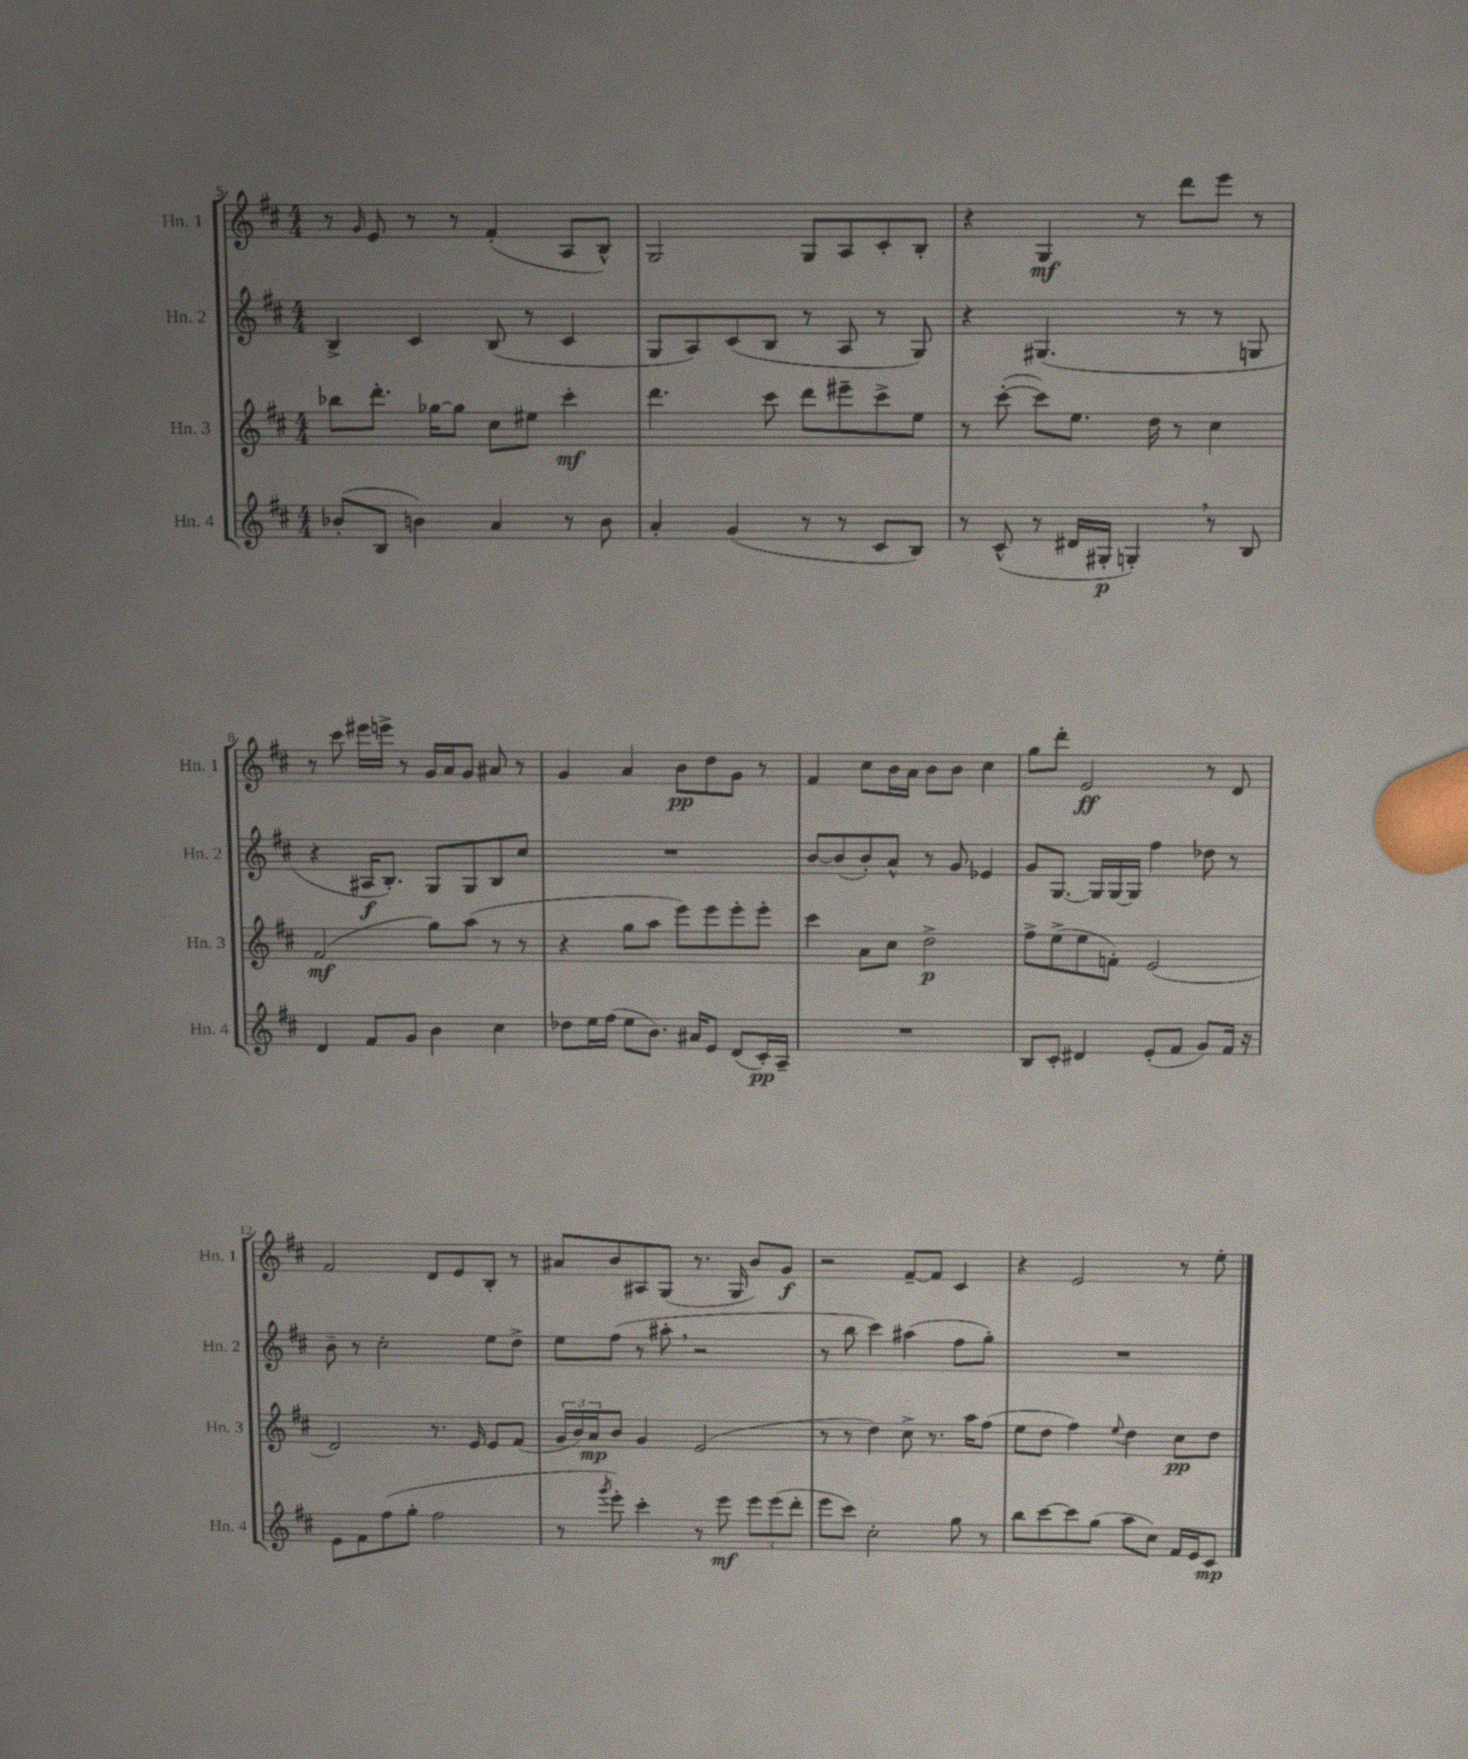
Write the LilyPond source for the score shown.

<<
\new StaffGroup <<
\new Staff = "s0" \with { instrumentName = "Hn. 1" shortInstrumentName = "Hn. 1" } {
    \clef treble \key d \major \numericTimeSignature \time 4/4
    r8 \grace { g'16 } e'8 r8 r8 fis'4-.( a8 b8-^) |
    g2 g8 a8 cis'8-. b8-. |
    r4 g4\mf r8 d'''8 e'''8 r8 |
    r8 cis'''8 eis'''16 e'''16-> r8 g'16 a'16 g'8 ais'8 r8 |
    g'4 a'4 b'8\pp d''8 g'8 r8 |
    fis'4 cis''8 b'16 a'16 b'8 b'8 cis''4 |
    g''8 d'''8-. e'2\ff r8 d'8 |
    fis'2 d'8 e'8 b8-. r8 |
    ais'8 b'8 ais8 g8( r8. g16 b'8) g'8\f |
    r2 fis'8~-- fis'8 cis'4 |
    r4 e'2 r8 e''8-. \bar "|." |
}
\new Staff = "s1" \with { instrumentName = "Hn. 2" shortInstrumentName = "Hn. 2" } {
    \clef treble \key d \major \numericTimeSignature \time 4/4
    b4-> cis'4 b8( r8 cis'4 |
    g8 a8) cis'8( b8 r8 a8 r8 g8) |
    r4 gis4.( r8 r8 g8 |
    r4 ais16\f b8.-.) g8 g8 b8 cis''8 |
    R1 |
    b'8~ b'8( b'8-.) a'8-^ r8 g'8 ees'4 |
    g'8 g8.~ g16 g16~ g16 fis''4 des''8 r8 |
    b'8-- r8 cis''2-. e''8 d''8-> |
    e''8 fis''8( r8 ais''8-. \breathe r2 |
    r8 b''8 cis'''4) ais''4( fis''8 g''8-.) |
    R1 \bar "|." |
}
\new Staff = "s2" \with { instrumentName = "Hn. 3" shortInstrumentName = "Hn. 3" } {
    \clef treble \key d \major \numericTimeSignature \time 4/4
    bes''8 d'''8.-. ges''16~ ges''8 cis''8 eis''8 cis'''4-.\mf |
    d'''4. cis'''8 d'''8 eis'''8-- cis'''8-> e''8 |
    r8 cis'''8~-.( cis'''8) e''8. d''16 r8 cis''4 |
    fis'2\mf( g''8) a''8( r8 r8 |
    r4 g''8 a''8 e'''8) e'''8 e'''8-. e'''8-. |
    cis'''4 a'8 cis''8 d''2->\p |
    fis''8-> e''8->( e''8 f'8-.) e'2( |
    d'2) r8. e'16 e'8 fis'8( |
    \tuplet 3/2 { g'16 b'16) a'16\mp } b'8 g'4 e'2( |
    r8 r8 d''4) cis''8-> r8. a''16 fis''8( |
    e''8 d''8 fis''4) \appoggiatura { e''8 } d''4 cis''8\pp d''8 \bar "|." |
}
\new Staff = "s3" \with { instrumentName = "Hn. 4" shortInstrumentName = "Hn. 4" } {
    \clef treble \key d \major \numericTimeSignature \time 4/4
    bes'8-.( b8 b'4) a'4 r8 b'8 |
    a'4-. g'4( r8 r8 cis'8 b8) |
    r8 cis'8-^( r8 dis'16 gis16-.\p g4-.) \breathe r8 b8 |
    d'4 fis'8 g'8 b'4 cis''4 |
    des''8 e''16 fis''16( e''8 b'8.) ais'16 e'8 d'8( cis'16-.\pp) a16-- |
    R1 |
    b8 cis'8-. dis'4 e'8-.( fis'8 g'8) fis'16 r16 |
    e'8 fis'8 fis''8( g''8-. fis''2 |
    r8 \acciaccatura { g'''8 } e'''8-.) cis'''4-. r8 e'''8\mf \tuplet 3/2 { e'''8 e'''8( d'''8-. } |
    e'''8 cis'''8) cis''2-. g''8 r8 |
    b''8 cis'''8~ cis'''8 g''8( a''8 cis''8) fis'16 e'16 cis'8\mp \bar "|." |
}
>>
>>
\layout { \context { \Score currentBarNumber = #5 } }
